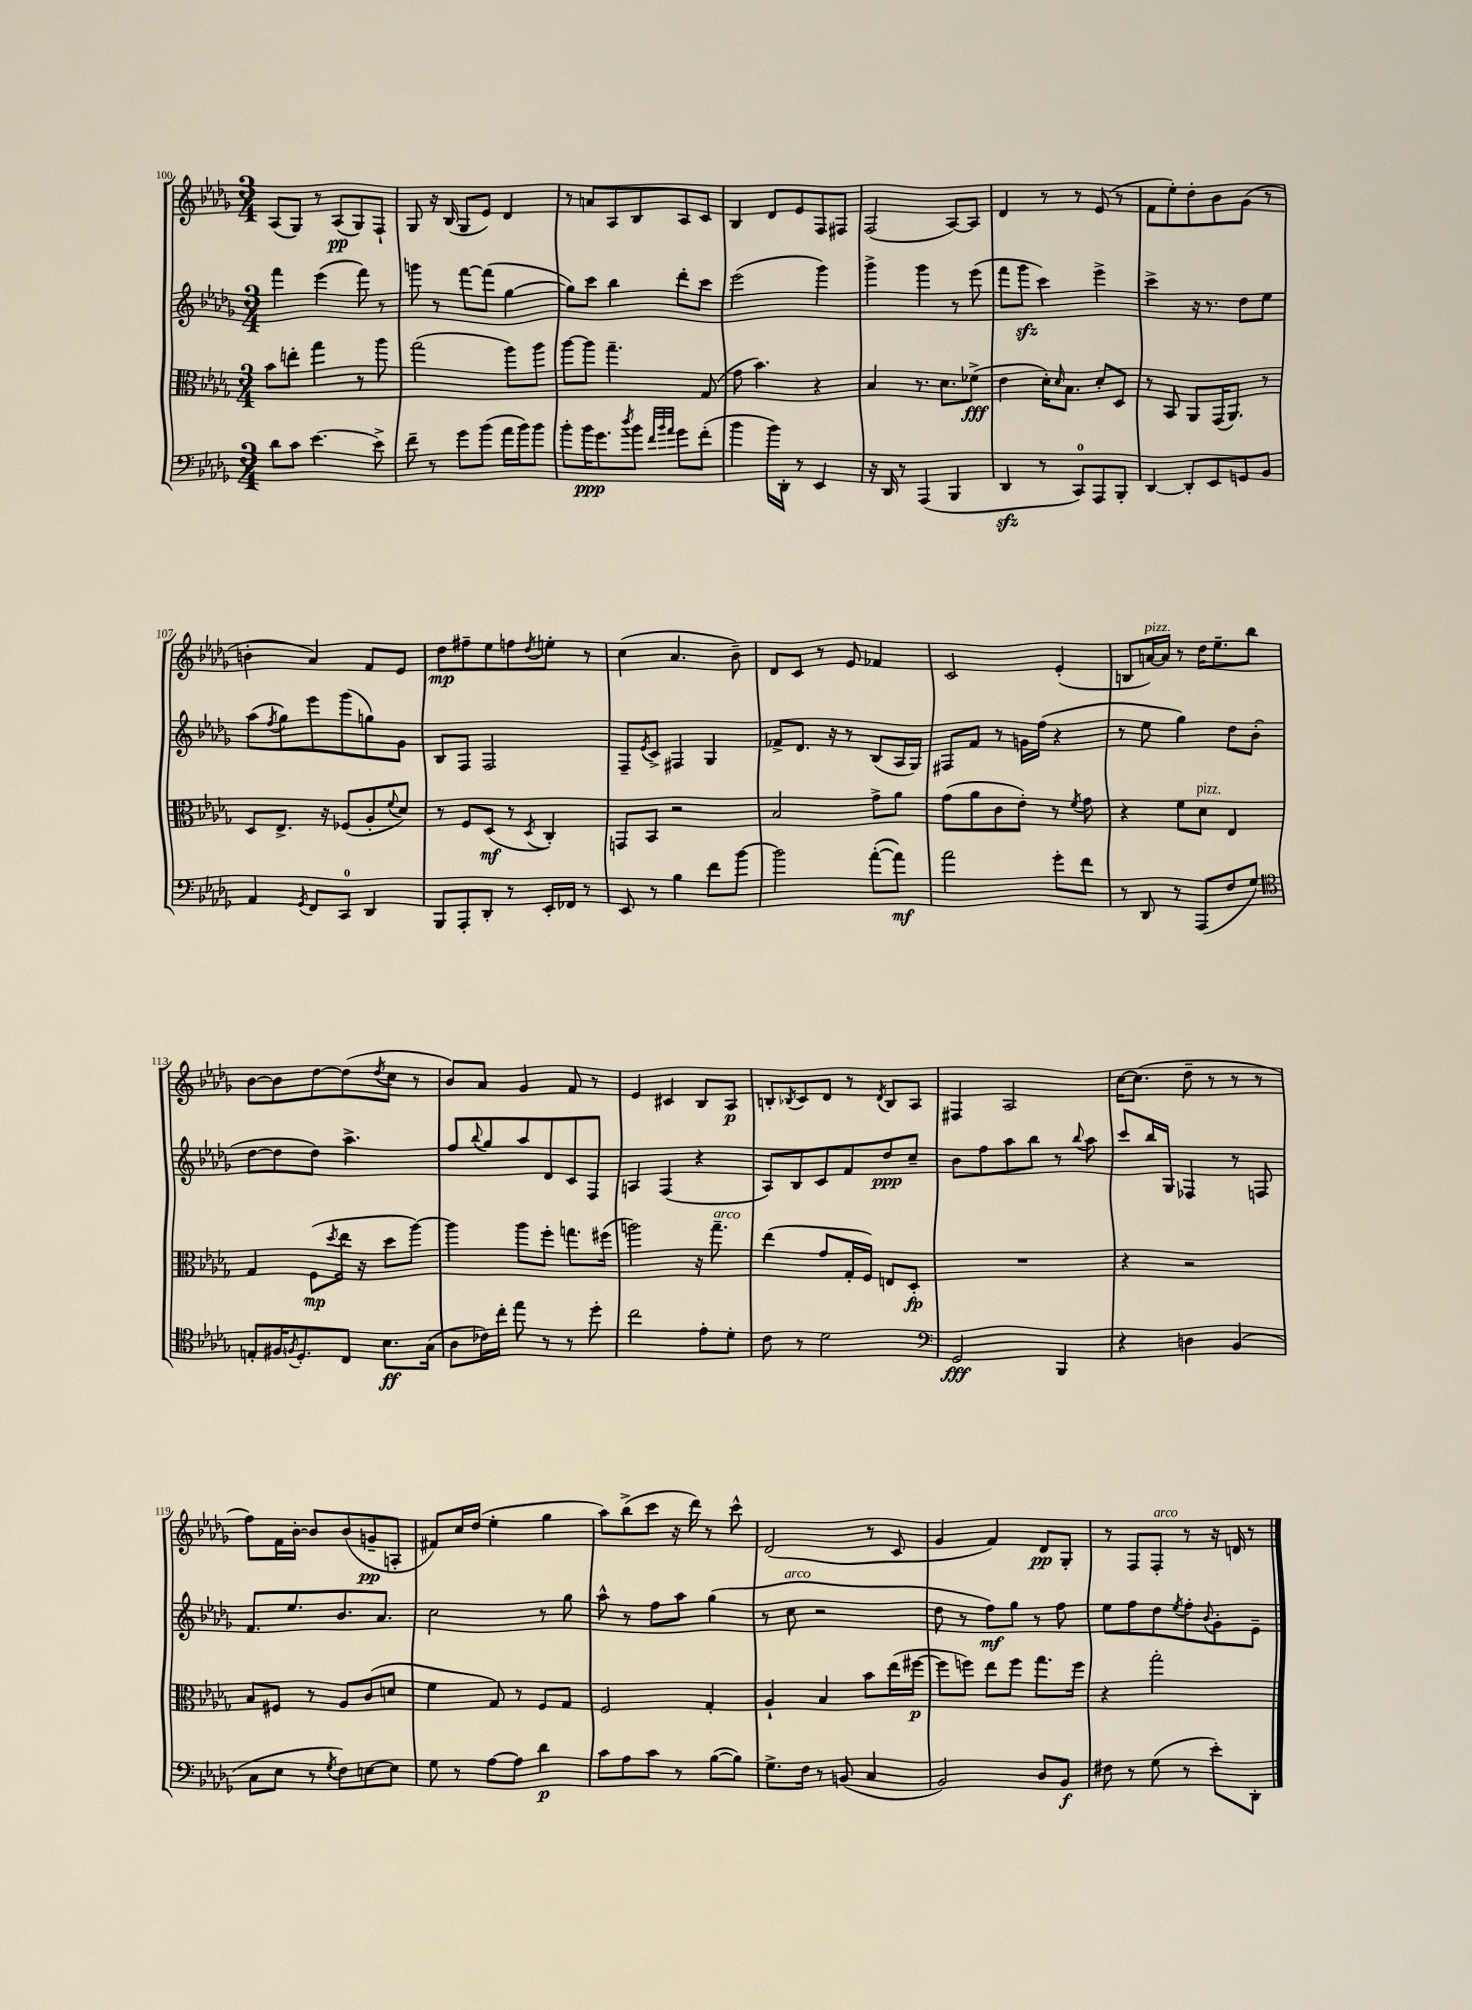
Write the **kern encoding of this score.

**kern	**kern	**kern	**kern
*staff4	*staff3	*staff2	*staff1
*clefF4	*clefC3	*clefG2	*clefG2
*k[b-e-a-d-g-]	*k[b-e-a-d-g-]	*k[b-e-a-d-g-]	*k[b-e-a-d-g-]
*M3/4	*M3/4	*M3/4	*M3/4
8d-\L	8b-\L	4fff\	(8A-/L
8c\J	8ee'\J	.	8G-/J)
[4.e-\	4gg-\	(4eee-\	8r
.	.	.	(8A-/L
.	8r	8fff\)	8G-/)
8e-^\]	8aa-\	8r	8F`/J
=	=	=	=
8f~\	(2gg-\	8ggg\	8G-/
8r	.	8r	16r
.	.	.	(16B-/
8g-\L	.	[8fff\L	8G-/L
(8b-\J	.	(8fff\]J	8e-/J)
16a-\LL	8aa-\L)	[4gg-\	4d-/
16b-\J)	.	.	.
8b-\J	8aa-\J	.	.
=	=	=	=
8b-'\L	[8aa-\L	8gg-\]L)	8r
16b-\K	8aa-\]J	8ccc\J	8a/L
8.g-\	.	.	.
.	4.gg-~\	4bb-\	8A-/
8qdd-/	.	.	.
8b-\J	.	.	8B-/
32qqf/LLL	.	.	.
32qqb-/	.	.	.
32qqa-/JJJ	.	.	.
8g-\L	.	8ddd-'\L	8A-/
(8f'\J	(8G-/	8ccc\J	8c/J
=	=	=	=
4b-\	8g-\	(2eee-\	4B-/
.	4.b-\)	.	.
16b-\LL)	.	.	8d-/L
16DD-'\JJ	.	.	.
8r	.	.	8e-/
4EE-/	4r	4ggg-\)	8F/
.	.	.	8F#/J
=	=	=	=
16r	4B-/	4ggg-^\	(2F/
16DD-/	.	.	.
8r	.	.	.
(4AAA-/	8.r	4ggg-\	.
.	8.d-\L	.	.
4BBB-/	.	8r	[8A-/L)
.	(8f-^\J	(8eee-\	8A-/]J
=	=	=	=
4DD-/	4e-\	8fff\L	4d-/
.	.	8ggg-\J	.
8r	16d-'\LK)	4ccc\)	8r
.	16qqd-/	.	.
.	8.B-\J	.	.
8CC/L)	.	.	8r
8AAA-/	8d-'/L	4eee-^\	(8e-/
8BBB-'/J	8D-/J	.	8r
=	=	=	=
[4DD-/	8r	4ccc^\	8f\L
.	8BB-/	.	8ee-'\)
8DD-'/]L	8AA-/L	16r	8dd-'\
.	.	8.r	.
8EE-/	(16GG-/K	.	8b-\
.	8.AA-/J)	.	.
8GG/	.	8dd-\L	(8g-\J
8BB-/J	8r	8ee-\J	8r
=	=	=	=
4AA-/	8D-/L	(8aa-\L	4b'\
.	.	8qff/	.
.	8.E-^/J	8gg-\)	.
8qGG-/	.	.	.
8FF/L	.	8eee-\	4a-/)
.	16r	.	.
8CC/J	(8F-/L	(8ggg-\	.
4DD-/	8A-'/	8gg\)	8f/L
.	8qqf/	.	.
.	8d-/J)	8g-\J	8e-/J
=	=	=	=
8BBB-/L	8r	8B-/L	8dd-\L
8AAA-'/	8F/L	8F/J	8ff#~\
8DD-'/J	(8D-/J	2F/	8ee-\
8r	8r	.	8ff\
.	8qD-/	.	8qdd-/
16EE-'/LL	4C'/)	.	8ee'\J
16FF-/JJ	.	.	.
8r	.	.	8r
=	=	=	=
8EE-/	8GG/L	8F~/L	(4cc\
.	.	8qe-/	.
8r	8BB-/J	8c^/J	.
4B-\	2r	4F#/	4.a-/
8f\L	.	4G-/	.
[8b-\J	.	.	8b-~\)
=	=	=	=
2b-\]	2B-/	8f-^/L	8d-/L
.	.	8.d-/J	8c/J
.	.	.	8r
.	.	16r	.
.	.	8r	8e-/
([8a-'\L	8g-^\L	(8B-/L	4f-/
8a-\]J)	8a-\J	16A-/L	.
.	.	16G-/JJ)	.
=	=	=	=
2a-\	(8g-\L	8F#/L	2c/
.	8a-\	8f/J	.
.	8c\	8r	.
.	8e-'\J)	16g\LL	.
.	.	(16ff\JJ	.
8g-'\L	8r	4r	(4e-'/
.	8qf/	.	.
8f\J	8g-\	.	.
=	=	=	=
8r	4r	8r	8B/L
8DD-/	.	8ee-\	[16a/L)
.	.	.	16a/]JJ
8r	8f\L	4gg-\)	8r
(8AAA-/L	8d-\J	.	16dd-\LK
.	.	.	8.ee-~\
8F/	4E-/	8dd-\L	.
8G-/J)	.	(8b-'\J	8bb-\J
=	=	=	=
*clefC4	*	*	*
8E'/L	4G-/	[8dd-\L	[8b-\L
16F#/K	.	8dd-\]	8b-\]
8qF/	.	.	.
8.D-'/	.	.	.
.	(8F\L	8dd-\J)	[8dd-\
.	8qdd-/	.	.
8C/J	16ee-\Jk	4.aa-^\	(8dd-\]
.	16r	.	.
.	.	.	8qdd-/
8.B-\L	8dd-\L	.	8cc\J
.	[8aa-\J)	.	8r
(16G-\Jk	.	.	.
=	=	=	=
8A-\L	4aa-\]	8ff/L	8b-/L)
.	.	8qqbb-/	.
16c-\L)	.	8gg-/	8a-/J
16cc'\JJ	.	.	.
8ee-\	8aa-\L	8aa-/	4g-/
8r	8ff'\J	8d-/	.
8r	8.gg\L	8c/	8f/
8dd-'\	.	8F/J	8r
.	(16ff#\Jk	.	.
=	=	=	=
2cc\	2aa\)	4A/	4e-/
.	.	(4F/	4c#/
8e-'\L	16r	4r	8B-/L
.	8.gg-~\	.	.
8d-'\J	.	.	8A-/J
=	=	=	=
8c\	(4ee-\	8A-/L)	8B'/L
.	.	.	8qB-/
8r	.	8B-/	8c/
2d-\	8g-/L	8c/	8d-/J
.	16G-'/L	8f/	8r
.	16F/JJ)	.	.
.	.	.	8qd-/
.	8E/L	8dd-/	8B-/L
.	8D-'/J	8cc~/J	8A-/J
=	=	=	=
*clefF4	*	*	*
2GG-/	2.r	8b-\L	4F#/
.	.	8ff\	.
.	.	8aa-\	2A-/
.	.	8bb-\J	.
4BBB-/	.	8r	.
.	.	8qqbb-/	.
.	.	8aa-\	.
=	=	=	=
4r	4r	8ccc/L	[16cc\LK
.	.	.	(8.cc\]J
.	.	16bb-/L	.
.	.	16G-/JJ	.
4D\	2r	4F-/	8dd-~\
.	.	.	8r
(4BB-/	.	8r	8r
.	.	8F/	8r
=	=	=	=
8C\L	8B-/L	8.f/L	8ff\L)
8E-\J	8F#/J	.	16f\L
.	.	8.ee-/	[16b-'\JJ
8r	8r	.	8b-/]L
8qG-/	.	.	.
8F\L)	8A-/L	8.b-/	(8b-/
[8E\	(8c/	.	8g~/
.	.	8.a-/J	.
8E\]J	8d/J	.	8A'/J
=	=	=	=
8G-\	4f\	2cc\	8f#/L)
8r	.	.	16cc/L
.	.	.	(16dd-/JJ
[8A-\L	8G-/)	.	4ee-'\
8A-\]J	8r	.	.
4d-\	8F/L	8r	4gg-\
.	8G-/J	8gg-\	.
=	=	=	=
8c\L	2F/	8aa-^^\	8aa-\L)
8A-\	.	8r	(8bb-^\
8c\J	.	8ff\L	8ccc\J
8r	.	8aa-\J	16r
.	.	.	16ddd-\)
([8B-\L	4G-'/	(4gg-\	8r
8B-\]J)	.	.	8ccc^^\
=	=	=	=
8.G-^\L	4A-`/	8r	(2d-/
.	.	8cc\	.
16F\Jk	.	.	.
8r	4B-/	2r	.
(8BB/	.	.	.
4C/	8b-\L	.	8r
.	(16ee-\L	.	8c/
.	[16ff#\JJ	.	.
=	=	=	=
2BB-/)	8ff#\]L	8dd-\	4g-/
.	8ff\J)	8r	.
.	8ee-\L	8ff\L)	4f/)
.	8ff\J	8gg-\J	.
8D-/L	8.gg-\L	8r	8d-/L
8BB-/J	.	8ff\	8G-'/J
.	16ff\Jk	.	.
=	=	=	=
8F#\	4r	8ee-\L	8r
8r	.	8ff\	8F/L
(8G-\	2gg-'\	8dd-\	8F'/J
.	.	8qee-/	.
8r	.	8ff'\	8r
.	.	8qqb-/	.
8e-'\L)	.	8g-'\	16r
.	.	.	16d/
8DD-'\J	.	8e-~\J	8r
==	==	==	==
*-	*-	*-	*-
